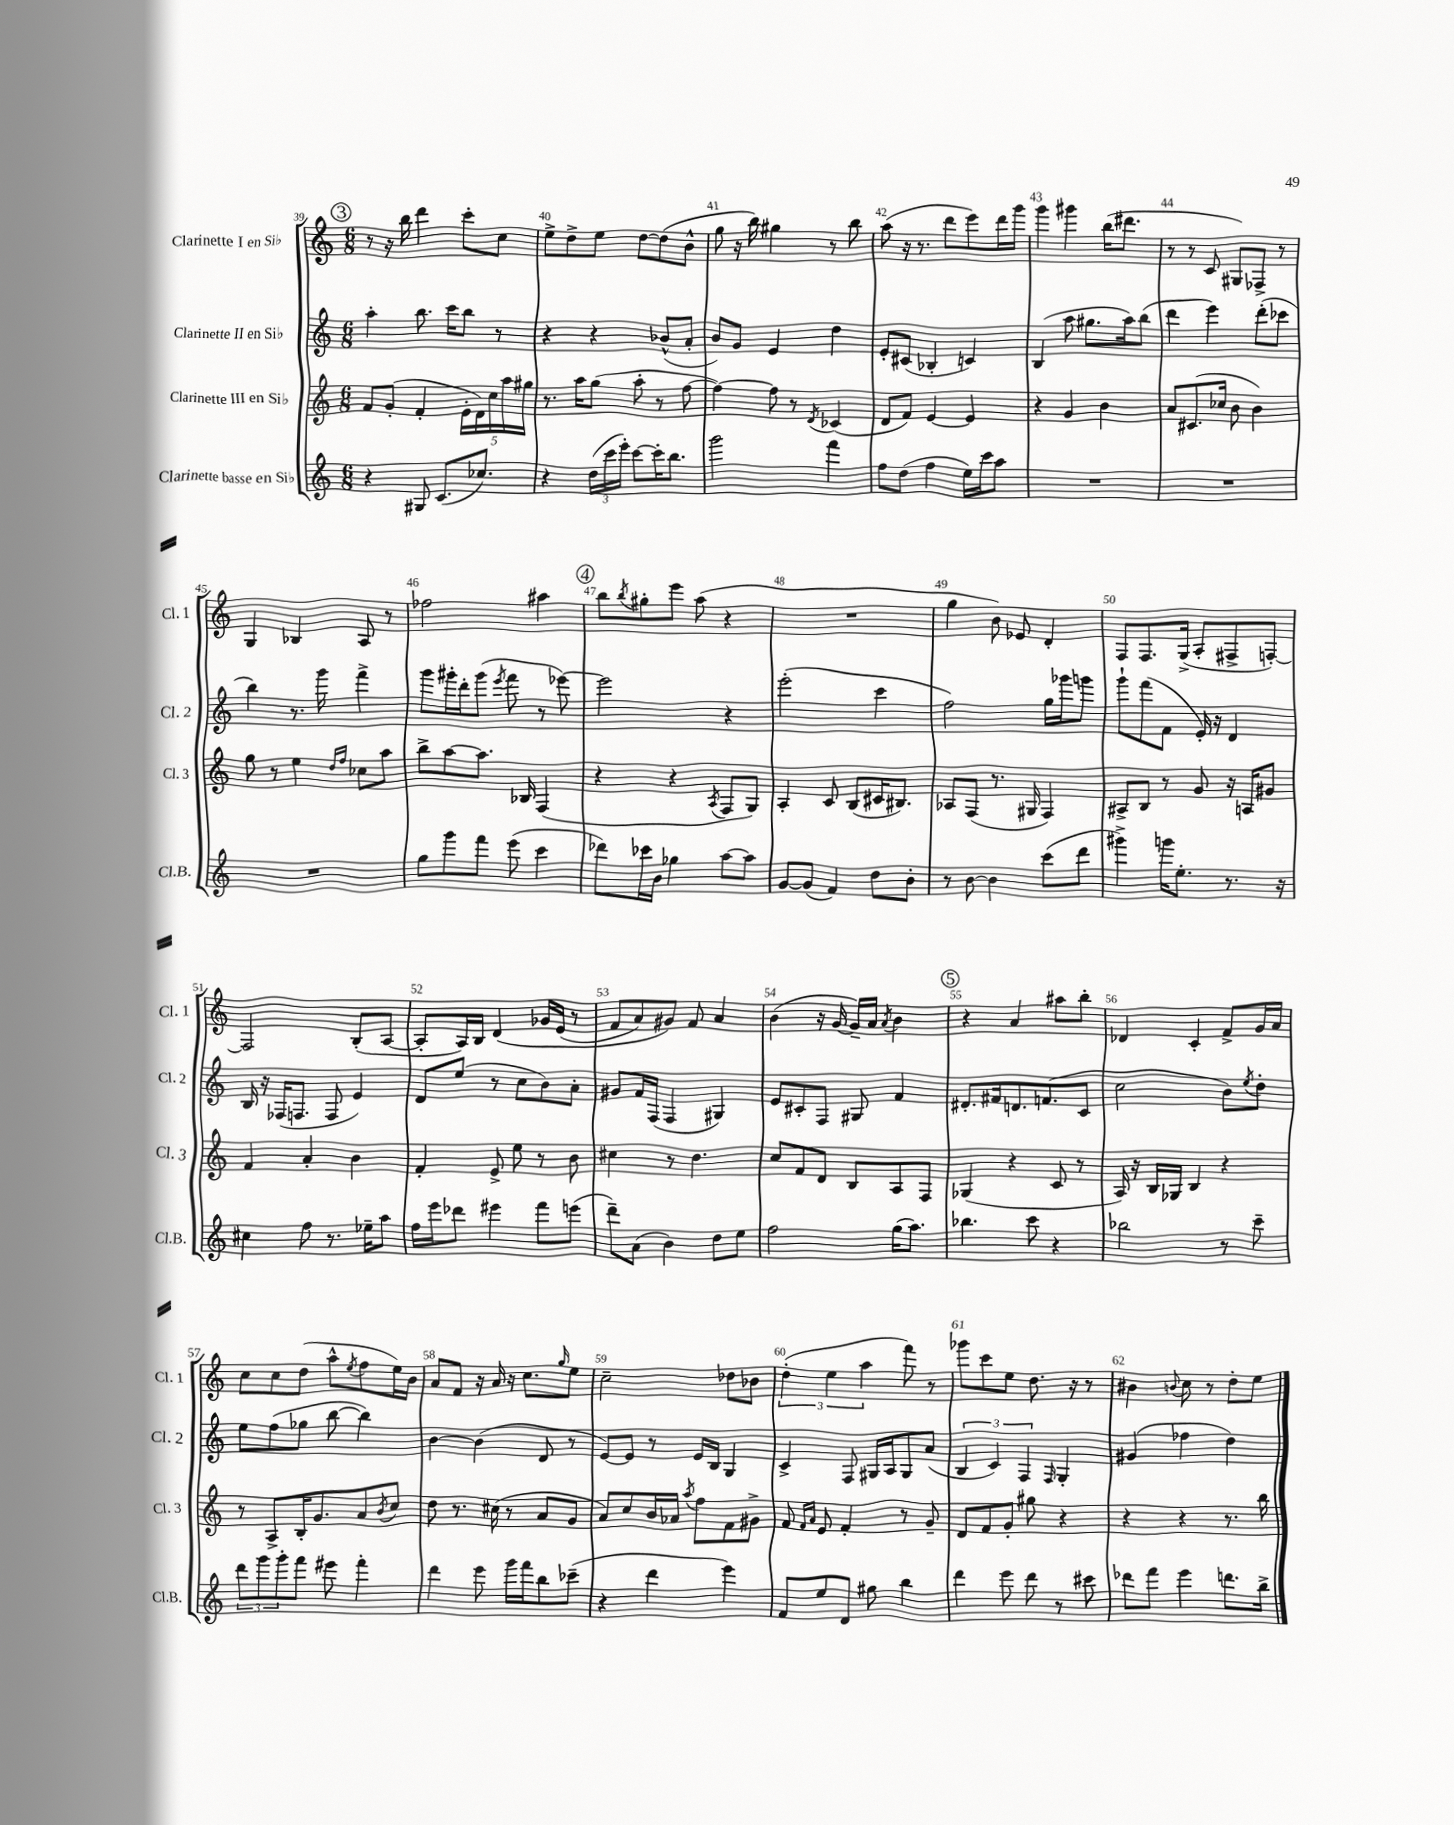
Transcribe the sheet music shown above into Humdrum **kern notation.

**kern	**kern	**kern	**kern
*part4	*part3	*part2	*part1
*staff4	*staff3	*staff2	*staff1
*I"Clarinette basse en Si♭	*I"Clarinette III en Si♭	*I"Clarinette II en Si♭	*I"Clarinette I en Si♭
*I'Cl.B.	*I'Cl. 3	*I'Cl. 2	*I'Cl. 1
*clefG2	*clefG2	*clefG2	*clefG2
*k[]	*k[]	*k[]	*k[]
*M6/8	*M6/8	*M6/8	*M6/8
!!LO:REH:place=s1:t=3
=39	=39	=39	=39
4r	8f/L	4aa'\	8r
.	(8g'/J	.	16r
.	.	.	16bb\
8G#X/	4f'/	8.bb\	4ddd\
(8.c/L	.	.	.
.	.	16ccc\KL	.
.	20e'\LL	8bb\J	8ccc'\L
.	20d\)	.	.
8.cc-X/J)	.	.	.
.	20cc\	.	.
.	.	8r	8cc\J
.	20aa\	.	.
.	20gg#X\JJ	.	.
=40	=40	=40	=40
4r	8.r	4r	8ee^\L
.	.	.	8dd^\
.	16aa\KL	.	.
(24dd\LL	(8gg\J	4r	8ee\J
24ccc\	.	.	.
24eee'\JJ)	.	.	.
[8ccc\L	8aa'\	.	[8dd\L
16ccc'\K]	8r	(8b-X^^/L	(8dd\]
8.bb\J	.	.	.
.	[8ff\	8a'/J	8b^^\J
=41	=41	=41	=41
2ggg\	4ff\_)	8b/L)	8gg\
.	.	8g/J	16r
.	.	.	16bb\)
.	8ff\]	4e/	4gg#X\
.	8r	.	.
.	8qd/	.	.
4fff\	(4c-X/	4dd\	8r
.	.	.	8bb\
=42	=42	=42	=42
8ff\L	8d/L	8e'/L	(8aa\
(8dd\J	8f/J)	(8c#X/J	16r
.	.	.	8.r
4ff\	[4e/	4B-X'/	.
.	.	.	8ddd\L
16ee\LL)	4e/]	4cn/)	8eee\)
16ccc\J	.	.	.
8aa\J	.	.	16ddd\L
.	.	.	16ggg\JJ
=43	=43	=43	=43
2.r	4r	(4B/	4ggg\
.	4g/	8aa\	4ggg#X\
.	.	8.gg#X\L	.
.	4b\	.	(16bb\KL
.	.	16aa\k)	8.ddd#X\J
.	.	(8bb\J	.
=44	=44	=44	=44
2.r	8a/L	4ddd\	8r
.	(8.c#X/	.	8r
.	.	4eee\)	8c/
.	16cc-X/Jk	.	.
.	8b\	.	8G#X/L)
.	4b\)	(8ddd'\L	8F-X^/J
.	.	8ccc-X\J	8r
!!LO:LB:g=z
=45	=45	=45	=45
2.r	8gg\	4bb\)	4G/
.	8r	.	.
.	4ee\	8.r	4B-X/
.	.	16ggg\	.
.	16qqdd/LL	.	.
.	16qqff/JJ	.	.
.	8cc-X\L	4fff^\	8A/
.	8aa\J	.	8r
=46	=46	=46	=46
8gg\L	8bb^\L	8ggg\L	2ff-X\
8ggg\	[8aa\	16ggg#X'\L	.
.	.	16ddd'\J	.
8fff\J	8.aa\J]	(8ggg#\J	.
.	.	8qeee/	.
(8eee\	.	8fff\	.
.	16B-X/	.	.
4ccc\	(4F/	8r	4aa#X\
.	.	[8eee-X\)	.
!!LO:REH:place=s1:t=4
=47	=47	=47	=47
8ddd-X\L)	4r	2eee-\]	8bb\L
.	.	.	8qbb/
16ccc-X\L	.	.	8gg#X'\
16b\JJ	.	.	.
4gg-X\	4r	.	8eee\J
.	.	.	(8aa\
.	8qA/	.	.
[8aa\L	8F/L	4r	4r
8aa\J]	8G/J)	.	.
=48	=48	=48	=48
[8g/L	4A'/	(2eee'\	2.r
(8g/J]	.	.	.
4f/)	8c/	.	.
.	(8B/L	.	.
8dd\L	16c#X/K	4ccc\	.
.	8.B#X/J)	.	.
8b'\J	.	.	.
=49	=49	=49	=49
8r	8A-X/L	2ff\)	4gg\
[8b\	(8F/J	.	.
4b\]	8.r	.	8b\)
.	.	.	8e-X/
.	16G#X/	.	.
(8ccc\L	4F/)	16gg\LL	4d'/
.	.	16ggg-X\J	.
8ddd\J	.	8gggn\J	.
=50	=50	=50	=50
4ggg#X^\)	8A#X^/L	8ggg`\L	8F/L
.	8B/J	(8fff\	8.F/
16gggn\KL	8r	8f\J	.
8.ee'\J	.	.	(16G^/Jk
.	8g/	16e'/)	8A'/L
.	.	16r	.
8.r	16r	4d/	8F#X^/
.	16An/KL	.	.
.	8g#X/J	.	[8Fn'/J)
16r	.	.	.
!!LO:LB:g=z
=51	=51	=51	=51
4cc#X\	4f/	16B/	2F/]
.	.	16r	.
.	.	(16F-X/KL	.
.	.	8.Fn/J	.
8ff\	4a'/	.	.
8.r	.	8F/	.
.	4b\	4e/)	(8B'/L
16ee-X~\KL	.	.	.
8aa\J	.	.	[8A/J
=52	=52	=52	=52
16ff\LL	4f'/	8d/L	8A'/L]
16eee\J	.	.	.
8ddd-X\J	.	(8ee/J	16A/L)
.	.	.	16B/JJ
4eee#X\	8e^/	8r	(4d/
.	8ee\	8cc\L	.
8fff\L	8r	8b\)	16g-X/LL
.	.	.	(16e/JJ
(8eeen\J	8b\	8a'\J	8r
=53	=53	=53	=53
8ddd~\L)	4cc#X\	8g#X/L	8f/L
(8a\J	.	16f/L	8a/)
.	.	(16F/JJ	.
4b\)	8r	4F/	8g#X/J)
.	4.dd\	.	8f/
8dd\L	.	4G#X/)	4a/
8ee\J	.	.	.
=54	=54	=54	=54
2ff\	8cc/L	8e/L	(4b\
.	8f/	8c#X'/	.
.	8d/J	8F/J	16r
.	.	.	[16g/
.	8B/L	8G#X/	16g~/LL])
.	.	.	16a/JJ
.	.	.	8qa/
(16gg\KL	8A/	4f/	4b\
8.aa\J)	.	.	.
.	8F/J	.	.
!!LO:REH:place=s1:t=5
=55	=55	=55	=55
4.bb-X\	(4G-X/	8.d#X'/L	4r
.	.	16f#X/k	.
.	4r	8.dn/	4a/
8ccc\	.	.	.
.	.	(8.fn/	.
4r	8c/	.	8aa#X\L
.	8r	8c/J	8bb'\J
=56	=56	=56	=56
2bb-X\	16A/)	2cc\	4d-X/
.	16r	.	.
.	16B/LL	.	.
.	16G-X/JJ	.	.
.	4B/	.	4c'/
8r	4r	8b\L)	8f^/L
.	.	8qee/	.
8ccc~\	.	8dd'\J	16g/L
.	.	.	16a/JJ
!!LO:LB:g=z
=57	=57	=57	=57
12ddd\L	8r	8ee\L	8cc\L
12ggg\	.	.	.
.	8A^/L	(8ff\	8cc\
12ggg'\	.	.	.
8fff\J	16B'/K	8gg-X\J	(8dd\J
.	8.g/	.	.
8eee#X\	.	[8bb\	8aa^^\L
.	.	.	8qee/
4fff'\	8a/	4bb\])	8ff\
.	8qb/	.	.
.	8cc/J	.	16ee\L)
.	.	.	16b\JJ
=58	=58	=58	=58
4ddd\	8dd\	[4b\	8a/L
.	8.r	.	8f/J
8eee\	.	(4b\]	16r
.	(16cc#X\	.	16a/
16ggg\LL	8r	.	16r
16fff\J	.	.	8.cc\L
8bb\	8a/L	8d/	.
.	.	.	16qqgg/
(8ccc-X~\J	8g/J	8r	8ee\J
=59	=59	=59	=59
4r	8a/L)	[8e/L)	2cc~\
.	8cc/	8e/J]	.
4ddd\	16b/L	8r	.
.	16a-X/JJ	.	.
.	8qaa/	.	.
.	8ff\L	16e/LL	.
.	.	16B/JJ	.
4eee\)	8f\	4G/	8dd-X\L
.	8g#X^\J	.	8b-X\J
=60	=60	=60	=60
8f/L	8f/	4c^/	(6dd'\
.	16qqf/LL	.	.
.	16qqa/JJ	.	.
8ee/	8e/	.	.
.	.	.	6ee\
8d/J	4f'/	8F/	.
.	.	.	6aa\
8gg#X\	.	16G#X/LL	.
.	.	16A/J	.
4bb\	8r	8G#/	8fff\)
.	8g~/	(8a/J	8r
=61	=61	=61	=61
4ddd\	8d/L	6B/	8ggg-X\L
.	8f/	.	8ccc\
.	.	6c/)	.
8eee\	8g'/J	.	8ee\J
.	.	6F/	.
8ddd\	8gg#X\	.	8.dd\
.	.	16qqF/	.
8r	4r	4G'/	.
.	.	.	16r
8ccc#X\	.	.	8r
=62	=62	=62	=62
8ddd-X\L	4r	(4g#X/	4b#X\
8fff\J	.	.	.
.	.	.	8qqbn/
4eee\	4r	4ff-X\	8cc\
.	.	.	8r
8.dddn\L	8.r	4dd\)	8dd'\L
.	.	.	8ee\J
16bb^\Jk	16bb\	.	.
==	==	==	==
*-	*-	*-	*-
